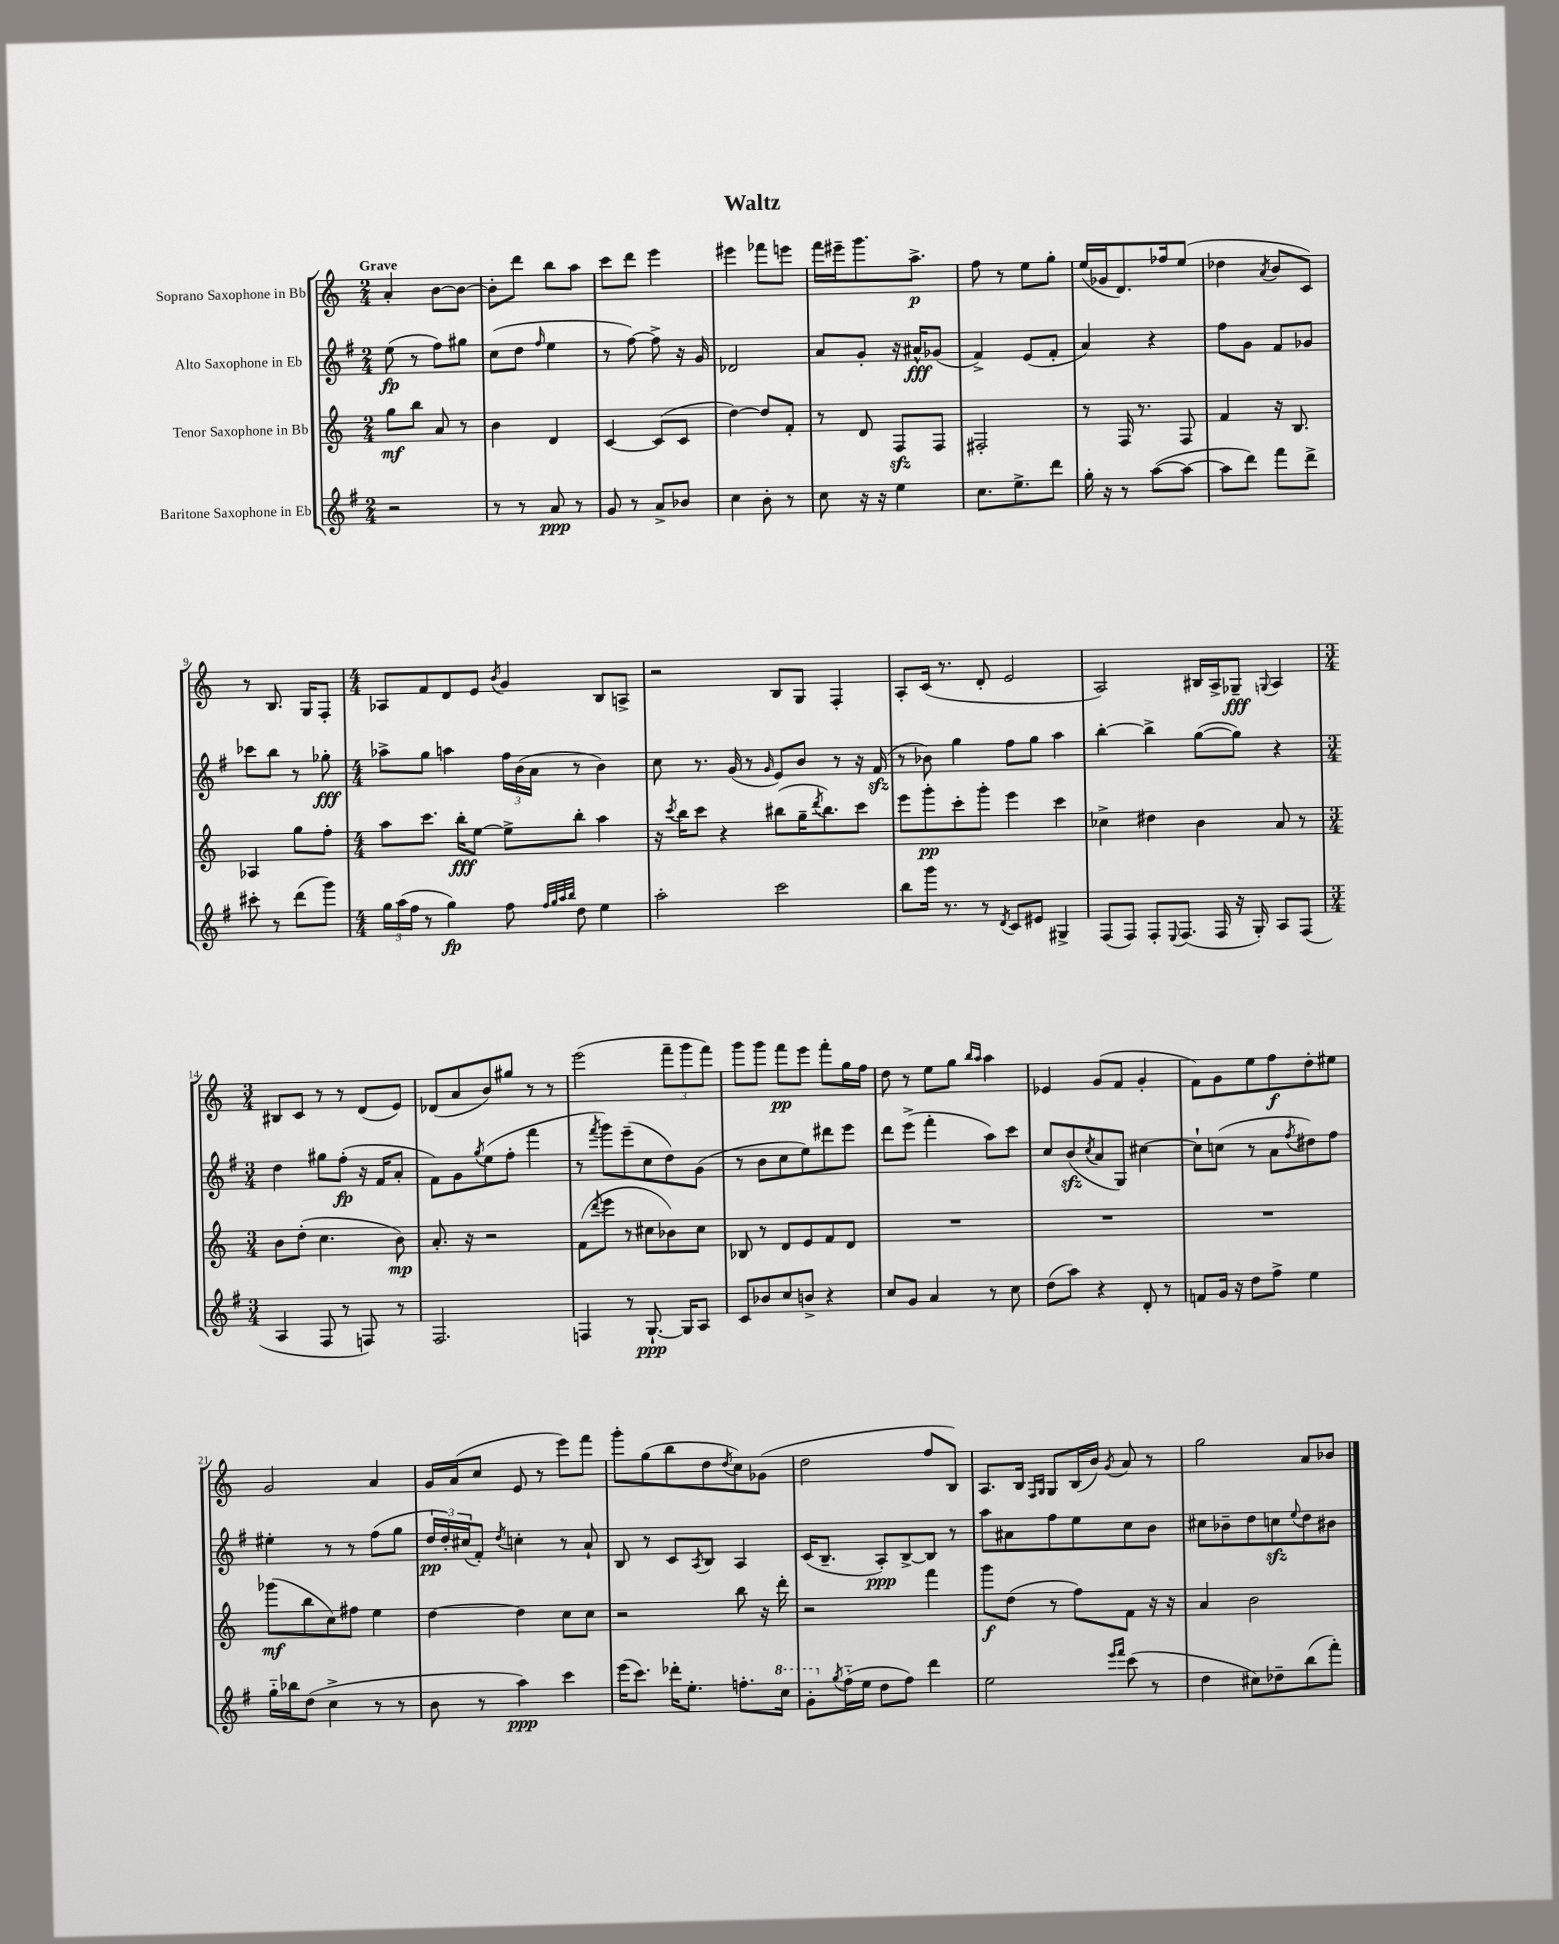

**kern	**kern	**kern	**kern
*staff4	*staff3	*staff2	*staff1
*clefG2	*clefG2	*clefG2	*clefG2
*k[f#]	*k[]	*k[f#]	*k[]
*M2/4	*M2/4	*M2/4	*M2/4
2r	8gg	(8ee	4a'
.	8bb	8r	.
.	8a	8ff#)	[8b
.	8r	8gg#	8b_
=	=	=	=
8r	4b	(8cc	8b']
8r	.	8dd	8ddd
.	.	16qqff#	.
8a	4d	4ee	8bb
8r	.	.	8aa
=	=	=	=
8g	[4c	8r	8ccc
8r	.	[8ff#)	8ddd
8a^	(8c]	8ff#^]	4eee
8b-	8c	16r	.
.	.	16g	.
=	=	=	=
4cc	[4dd)	2d-	4eee#
8b'	8dd]	.	8fff-
8r	8f'	.	8eee
=	=	=	=
8cc	8r	8a	16fff
.	.	.	16eee#~
16r	8d	8g'	8.ggg
16r	.	.	.
4ee	8F	16r	.
.	.	16a#^^	8.aa^
.	8F	(8g-	.
=	=	=	=
8.cc	2F#'	4f#^)	8ff
.	.	.	8r
8.ee^	.	.	.
.	.	(8e	8ee
8ddd	.	8f#'	8gg'
=	=	=	=
16gg'	8r	4a)	(16ee
16r	.	.	16g-
8r	16F	.	8.d)
.	8.r	.	.
([8aa	.	4r	.
.	.	.	16ff-
8aa_	8F	.	(8ee
=	=	=	=
8aa]	4f	8ff#	4dd-
8ddd)	.	8g	.
.	.	.	8qa
8fff#	16r	8f#	8b
.	8.B	.	.
8ddd^	.	8g-	8c)
=	=	=	=
8ccc#'	4A-	8ccc-	8r
8r	.	8bb	8.B
(8ddd	8gg	8r	.
.	.	.	16G
8ggg)	8ff'	8gg-'	8F'
=	=	=	=
*M4/4	*M4/4	*M4/4	*M4/4
24gg	8aa	8aa-^	8A-
(24aa	.	.	.
24ff#	.	.	.
8r	8.ccc	8gg	8f
4gg)	.	4aa	8d
.	16bb'	.	.
.	[8ee	.	8e
.	.	.	8qb
8ff#	8ee^]	24ff#	4g
.	.	(24b	.
.	.	24a	.
32qqff#	.	.	.
32qqgg	.	.	.
32qqaa	.	.	.
32qqbb	.	.	.
8dd	8bb'	8r	.
4ee	4aa	4b)	8B
.	.	.	8A^
=	=	=	=
2aa'	16r	8cc	2r
.	8qccc	.	.
.	16bb	.	.
.	8ccc	8.r	.
.	4r	.	.
.	.	(16g	.
.	.	8r	.
.	.	16qqg	.
2ccc	(8bb#	8e)	8B
.	16gg~	8b	8G
.	8qddd	.	.
.	8.bb#)	.	.
.	.	8r	4F'
.	8ccc	16r	.
.	.	(16f#	.
=	=	=	=
8bb	8eee	8r	8A'
16ggg	8ggg'	8b-)	(16c
8.r	.	.	8.r
.	8ccc'	4gg	.
8r	8ggg'	.	8d'
8qd	.	.	.
8c	4eee	8ff#	2e
8e#	.	8gg	.
4G#^	4ccc	4aa	.
=	=	=	=
(8F#	4cc-^	[4bb'	2A)
8F#)	.	.	.
8F#'	4dd#	4bb^]	.
8qqE	.	.	.
(8.F#	.	.	.
.	4b	([8gg	16B#
16F#	.	.	16A^
16r	.	8gg])	8G-~
16G')	.	.	.
.	.	.	8qqG
8A	8a	4r	4A
(8F#	8r	.	.
=	=	=	=
*M3/4	*M3/4	*M3/4	*M3/4
4A	8b	4dd	8B#
.	(8dd'	.	8c
8F#	4.cc	8gg#	8r
8r	.	(8ff#'	8r
8F)	.	16r	(8d
.	.	16f#	.
8r	8b)	8a'	8e)
=	=	=	=
2.F#	8.a'	8f#)	(8d-
.	.	8g	8a
.	16r	.	.
.	.	8qgg	.
.	2r	(8ee	8b)
.	.	8ff#'	8gg#
.	.	4fff#	8r
.	.	.	8r
=	=	=	=
4F	(8f	8r	(2eee
.	8qddd	8qfff#	.
.	8eee	8ggg)	.
8r	8r	(8eee~	.
[8.G`	8cc#	8cc	.
.	8b-)	8dd)	12fff~
16G]	.	.	.
.	.	.	12ggg
8A	8cc#	(8g	.
.	.	.	12fff)
=	=	=	=
8c	8B-	8r	8ggg
8b-	8r	8b	8ggg
8cc	8d	8cc	8fff
8b^	8e	8ee)	8eee
4r	8f	8ddd#	8fff'
.	8d	8eee	16gg
.	.	.	16ff
=	=	=	=
8cc	2.r	8ddd	8dd
8g	.	(8eee^	8r
4a	.	4fff#'	8ee
.	.	.	8gg
.	.	.	16qqbb
.	.	.	16qqaa
8r	.	8aa)	4aa
8cc	.	8ccc	.
=	=	=	=
(8dd	2.r	8cc	4e-
8aa)	.	(8b	.
.	.	8qcc	.
4r	.	8a	(8g
.	.	8G)	8f
8d'	.	[4cc#	4g'
8r	.	.	.
=	=	=	=
8f	2.r	8cc#`]	8f)
16g	.	(8cc	8g
16r	.	.	.
8dd	.	8r	8ee
8ff#^	.	8a	8ff
.	.	8qff#	.
4ee	.	8dd#)	8dd'
.	.	8ff#	8ee#
=	=	=	=
16gg'~	(8ggg-	4ee#'	2g
16bb-	.	.	.
(8dd	8bb	.	.
4cc^	8cc)	8r	.
.	8ff#	8r	.
8r	4ee	(8ff#	4a
8r	.	8gg	.
=	=	=	=
8b	[4dd	24dd	16g
.	.	24dd')	.
.	.	.	(16a
.	.	(24cc#	.
8r	.	8f#')	8cc
.	.	8qdd	.
4aa)	4dd]	4cc'	8e
.	.	.	8r
4ccc	8cc	8r	8eee)
.	8cc	8a`	8fff
=	=	=	=
(16eee	2r	8B	8ggg'
8.ccc)	.	.	.
.	.	8r	(8gg
16ddd-'	.	8c	8bb
8.ee'	.	.	.
.	.	8qA	.
.	.	8B	8dd
.	.	.	8qdd
8.ff'	8bb	4A	8cc)
.	16r	.	(8g-
16ccc	16ddd'	.	.
=	=	=	=
8gg'	2r	(16c	2dd
.	.	8.B~	.
8qgg	.	.	.
(16ff#'~	.	.	.
16ee	.	.	.
8dd	.	8A')	.
8ff#)	.	[8B^	.
4ddd	4fff	8B]	8ff
.	.	8r	8B)
=	=	=	=
2ee	8ggg	8aa	8.A
.	(8dd	8a#	.
.	.	.	16B
.	.	.	16qqF
.	.	.	16qqG
.	8r	8ff#	8G
.	8ff)	8ee	(16B
.	.	.	16b)
16qqeee	.	.	.
16qqfff#	.	.	8qg
(8ccc	8f	8cc	8a
8r	16r	8b	8r
.	16r	.	.
=	=	=	=
4dd	4a	8cc#	2gg
.	.	8b-~	.
8cc#)	2b	8dd	.
8dd-~	.	8cc	.
.	.	8qqee	.
(8bb	.	8dd	8a
8fff#')	.	8b#	8b-
==	==	==	==
*-	*-	*-	*-
